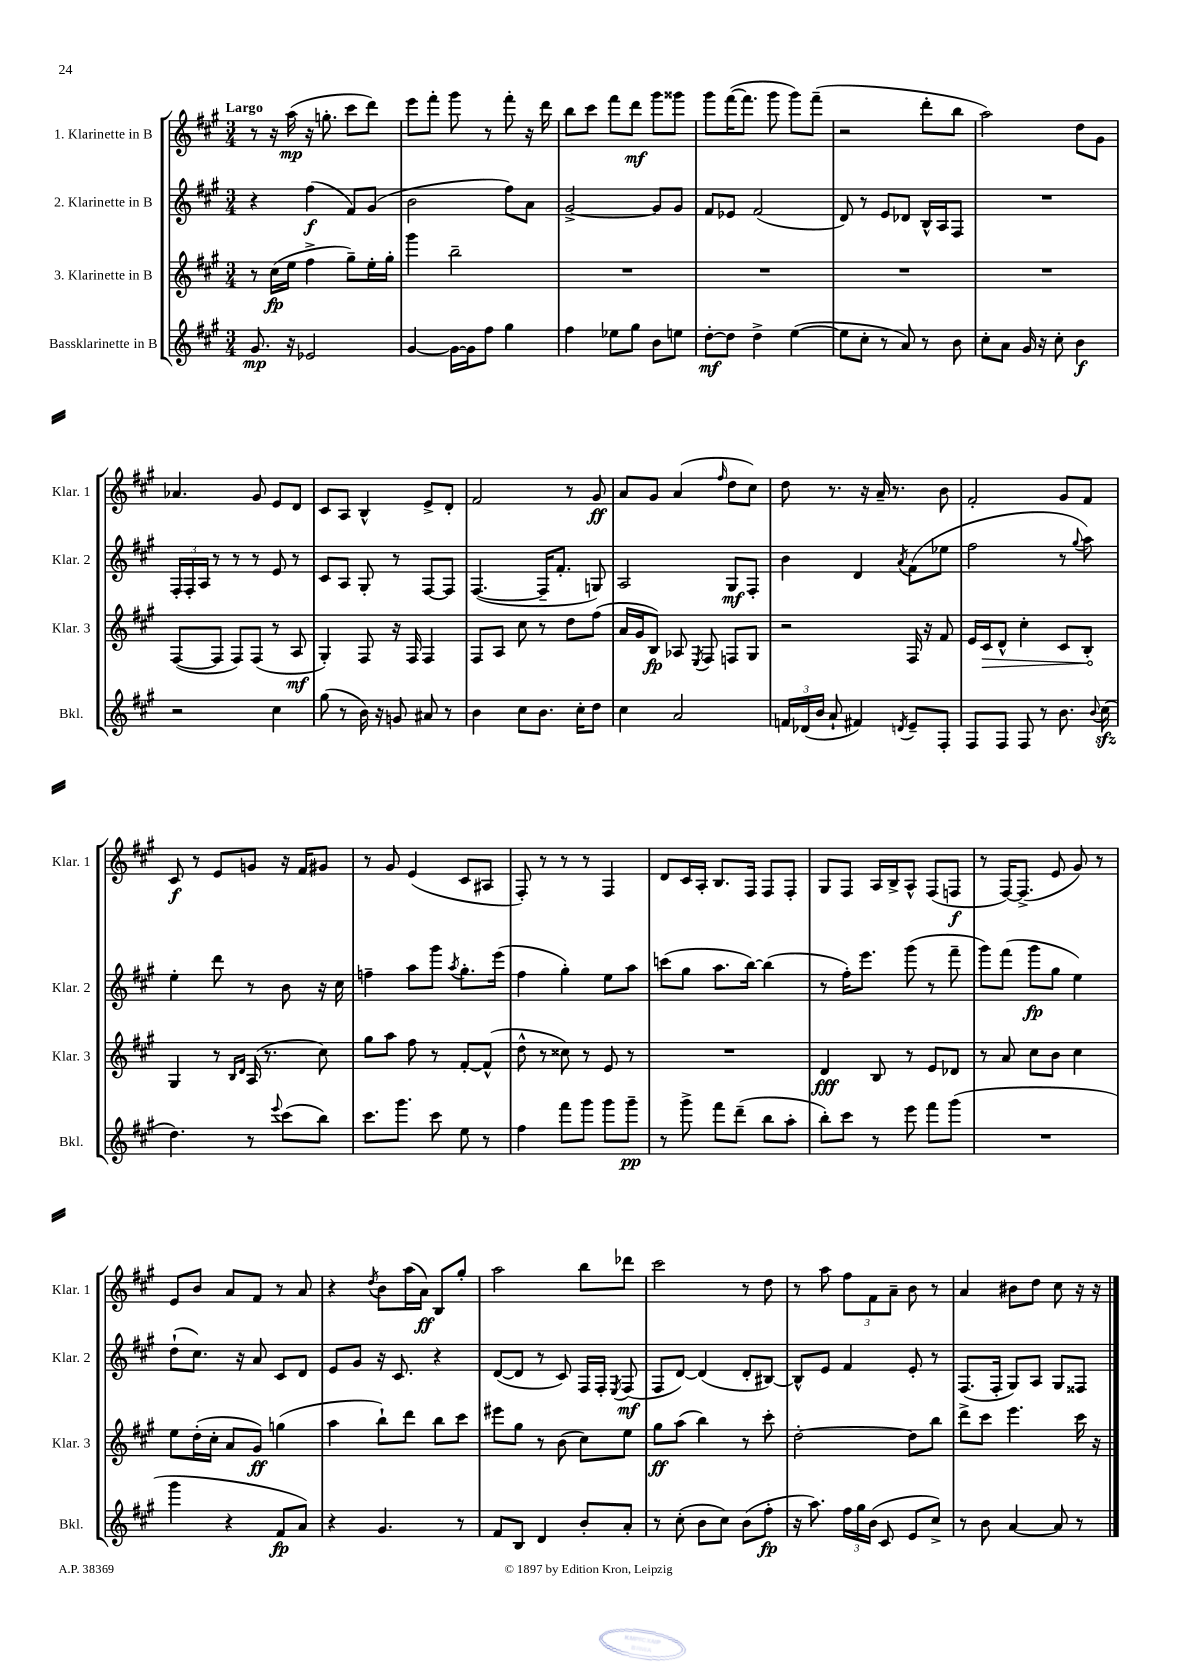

**kern	**kern	**kern	**kern
*staff4	*staff3	*staff2	*staff1
*clefG2	*clefG2	*clefG2	*clefG2
*k[f#c#g#]	*k[f#c#g#]	*k[f#c#g#]	*k[f#c#g#]
*M3/4	*M3/4	*M3/4	*M3/4
8.g#/	8r	4r	8r
.	(16cc#\LL	.	16r
16r	16ee\JJ	.	(16aa\
2e-/	4ff#^\	(4ff#\	16r
.	.	.	8.gg'\
.	8gg#~\L)	8f#/L)	8ccc#\L
.	16ee'\L	(8g#/J	8ddd\J)
.	16gg#'\JJ	.	.
=	=	=	=
[4g#/	4ggg#\	2b\	8eee\L
.	.	.	8fff#'\J
16g#\_LL	2bb~\	.	8ggg#\
16g#\]J	.	.	.
8ff#\J	.	.	8r
4gg#\	.	8ff#\L)	8fff#'\
.	.	8a\J	16r
.	.	.	16ddd\
=	=	=	=
4ff#\	2.r	[2g#^/	8bb\L
.	.	.	8ccc#\J
8ee-\L	.	.	8fff#\L
8gg#\J	.	.	8ddd\J
8b\L	.	8g#/]L	8ggg#\L
8ee\J	.	8g#/J	8ggg##\J
=	=	=	=
[8dd'\L	2.r	8f#/L	8ggg#\L
8dd\]J	.	8e-/J	([16fff#\K
.	.	.	8.fff#\]J
4dd^\	.	(2f#/	.
.	.	.	8ggg#\
([4ee\	.	.	8ggg#\L)
.	.	.	(8fff#~\J
=	=	=	=
8ee\]L	2.r	8d/)	2r
8cc#'\J	.	8r	.
8r	.	8e/L	.
8a/)	.	8d-/J	.
8r	.	16B^^/LL	8ddd'\L
.	.	16A/J	.
8b\	.	8F#/J	8bb\J
=	=	=	=
8cc#'\L	2.r	2.r	2aa\)
8a\J	.	.	.
16g#/	.	.	.
16r	.	.	.
8cc#'\	.	.	.
4b\	.	.	8dd\L
.	.	.	8g#\J
=	=	=	=
2r	([8F#/L	24F#'/LL	4.a-/
.	.	24F#'/	.
.	.	24A/JJ	.
.	8F#/]J	8r	.
.	8F#/L)	8r	.
.	(8F#/J	8r	8g#/
4cc#\	8r	8e/	8e/L
.	8A/	8r	8d/J
=	=	=	=
(8gg#\	4G#'/)	8c#/L	8c#/L
8r	.	8A/J	8A/J
16b\)	8F#/	8G#'/	4B^^/
16r	.	.	.
8g/	16r	8r	.
.	16F#/	.	.
8a#/	4F#/	[8F#/L	8e^/L
8r	.	8F#/]J	8d'/J
=	=	=	=
4b\	8F#/L	([4.F#/	2f#/
.	8A/J	.	.
8cc#\L	8cc#\	.	.
8.b\J	8r	16F#~/]LK	.
.	.	8.f#'/J	.
.	8dd\L	.	8r
16cc#'\LK	.	.	.
8dd\J	(8ff#\J	8G/)	8g#/
=	=	=	=
4cc#\	16a/LL	2A/	8a/L
.	16g#/J	.	.
.	8B/J)	.	8g#/J
2a/	8A-/	.	(4a/
.	8qE/	.	.
.	8F#/	.	.
.	.	.	16qqff#/
.	8F/L	8G#/L	8dd\L
.	8G#/J	8F#'/J	8cc#\J)
=	=	=	=
24f/LL	2r	4b\	8dd\
(24d-/	.	.	.
24b/JJ	.	.	.
8a`/	.	.	8.r
4f#/)	.	4d/	.
.	.	.	16r
.	.	.	16a~/
.	.	.	8.r
8qd/	.	8qa/	.
8e~/L	16F#/	(8f#\L	.
.	16r	.	.
8F#'/J	8f#/	8ee-\J	8b\
=	=	=	=
8F#/L	16e/LL	2ff#\	2f#'/
.	16c#/J	.	.
8F#/J	8d^^/J	.	.
8F#/	4cc#'\	.	.
8r	.	.	.
8.b\	8c#/L	8r	8g#/L
.	.	8qqgg#/	.
.	8B'/J	8aa\)	8f#/J
8qqb/	.	.	.
(16cc#\	.	.	.
=	=	=	=
4.dd\)	4G#/	4ee'\	8c#/
.	.	.	8r
.	8r	8ddd\	8e/L
.	16qqB/LL	.	.
.	16qqd/JJ	.	.
8r	(16A/	8r	8g/J
.	8.r	.	.
8qqeee/	.	.	.
(8ccc#\L	.	8b\	16r
.	.	.	16f#/LK
8bb\J)	8cc#\)	16r	8g#/J
.	.	16cc#\	.
=	=	=	=
8.ccc#\L	8gg#\L	4ff~\	8r
.	8aa\J	.	8g#/
8.ggg#\J	.	.	.
.	8ff#\	8aa\L	(4e/
8ccc#\	8r	8ggg#\J	.
.	.	8qaa/	.
8ee\	[8f#'/L	8.gg#'\L	8c#/L
8r	(8f#^^/]J	.	8A#/J
.	.	(16eee\Jk	.
=	=	=	=
4ff#\	8dd^^\	4ff#\	8F#'/)
.	8r	.	8r
8fff#\L	8cc##\)	4gg#'\)	8r
8ggg#\J	8r	.	8r
8ggg#\L	8e/	8ee\L	4F#/
8ggg#~\J	8r	8aa\J	.
=	=	=	=
8r	2.r	(8ccc\L	8d/L
8ggg#^\	.	8gg#\J	16c#/L
.	.	.	16A'/JJ
8fff#\L	.	8.aa\L	8.B/L
(8ddd~\J	.	.	.
.	.	[16bb\Jk)	16F#/Jk
8bb\L	.	(4bb\]	8F#/L
8aa'\J	.	.	8F#'/J
=	=	=	=
8bb'\L)	4d/	8r	8G#/L
8ccc#\J	.	16ff#'\LK)	8F#/J
.	.	8.eee\J	.
8r	8B/	.	16A/LL
.	.	.	16B^/J
8eee\	8r	(8ggg#\	8A^^/J
8fff#\L	8e/L	8r	(8F#/L
(8ggg#\J	8d-/J	8fff#~\	8F/J
=	=	=	=
2.r	8r	8ggg#\L)	8r
.	8a/	(8fff#\J	[16F#/LK)
.	.	.	(8.F#^/]J
.	8cc#\L	8ggg#\L	.
.	8b\J	8gg#\J	8e/
.	4cc#\	4ee\)	8g#/)
.	.	.	8r
=	=	=	=
4ggg#\	8ee\L	(8dd`\L	8e/L
.	(16dd'\L	8.cc#\J)	8b/J
.	16cc#'\JJ	.	.
4r	8a/L	.	8a/L
.	.	16r	.
.	8g#/J)	8a/	8f#/J
8f#/L	(4gg\	8c#/L	8r
8a/J)	.	8d/J	8a/
=	=	=	=
4r	4aa\	8e/L	4r
.	.	8g#/J	.
.	.	.	8qdd/
4.g#/	8bb`\L)	16r	8b\L
.	.	8.c#/	.
.	8ddd\J	.	(16aa\L
.	.	.	16a\JJ)
.	8bb\L	4r	8B/L
8r	8ccc#\J	.	8gg#'/J
=	=	=	=
8f#/L	8eee#\L	([8d/L	2aa\
8B/J	8gg#\J	8d/]J	.
4d/	8r	8r	.
.	(8b\	8c#/)	.
8b'/L	8cc#\L)	16F#/LL	8bb\L
.	.	16F#'/JJ	.
.	.	8qE/	.
8a'/J	8ee\J	(8F#/	8ddd-\J
=	=	=	=
8r	8gg#\L	8F#/L	2ccc#\
(8cc#'\	(8aa\J	[8d/J)	.
8b\L	4bb\)	(4d/]	.
8cc#\J)	.	.	.
(8b\L	8r	8d'/L	8r
8ff#'\J	8ccc#'\	[8B#/J)	8dd\
=	=	=	=
16r	[2dd'\	8B#^^/]L	8r
8.aa\)	.	.	.
.	.	8e/J	8aa\
24ff#\LL	.	4f#/	12ff#\L
24gg#\	.	.	.
(24b\JJ	.	.	12f#\
8c#/	.	.	.
.	.	.	12a~\J
8e/L	8dd\]L	8e'/	8b\
8cc#^/J)	8bb\J	8r	8r
=	=	=	=
8r	8ddd^\L	(8.F#/L	4a/
8b\	8ccc#\J	.	.
.	.	16F#'/Jk	.
[4a/	4.eee\	8G#/L)	8b#\L
.	.	8A/J	8dd\J
8a/]	.	8G#/L	8cc#\
8r	16ccc#\	8F##/J	16r
.	16r	.	16r
==	==	==	==
*-	*-	*-	*-
